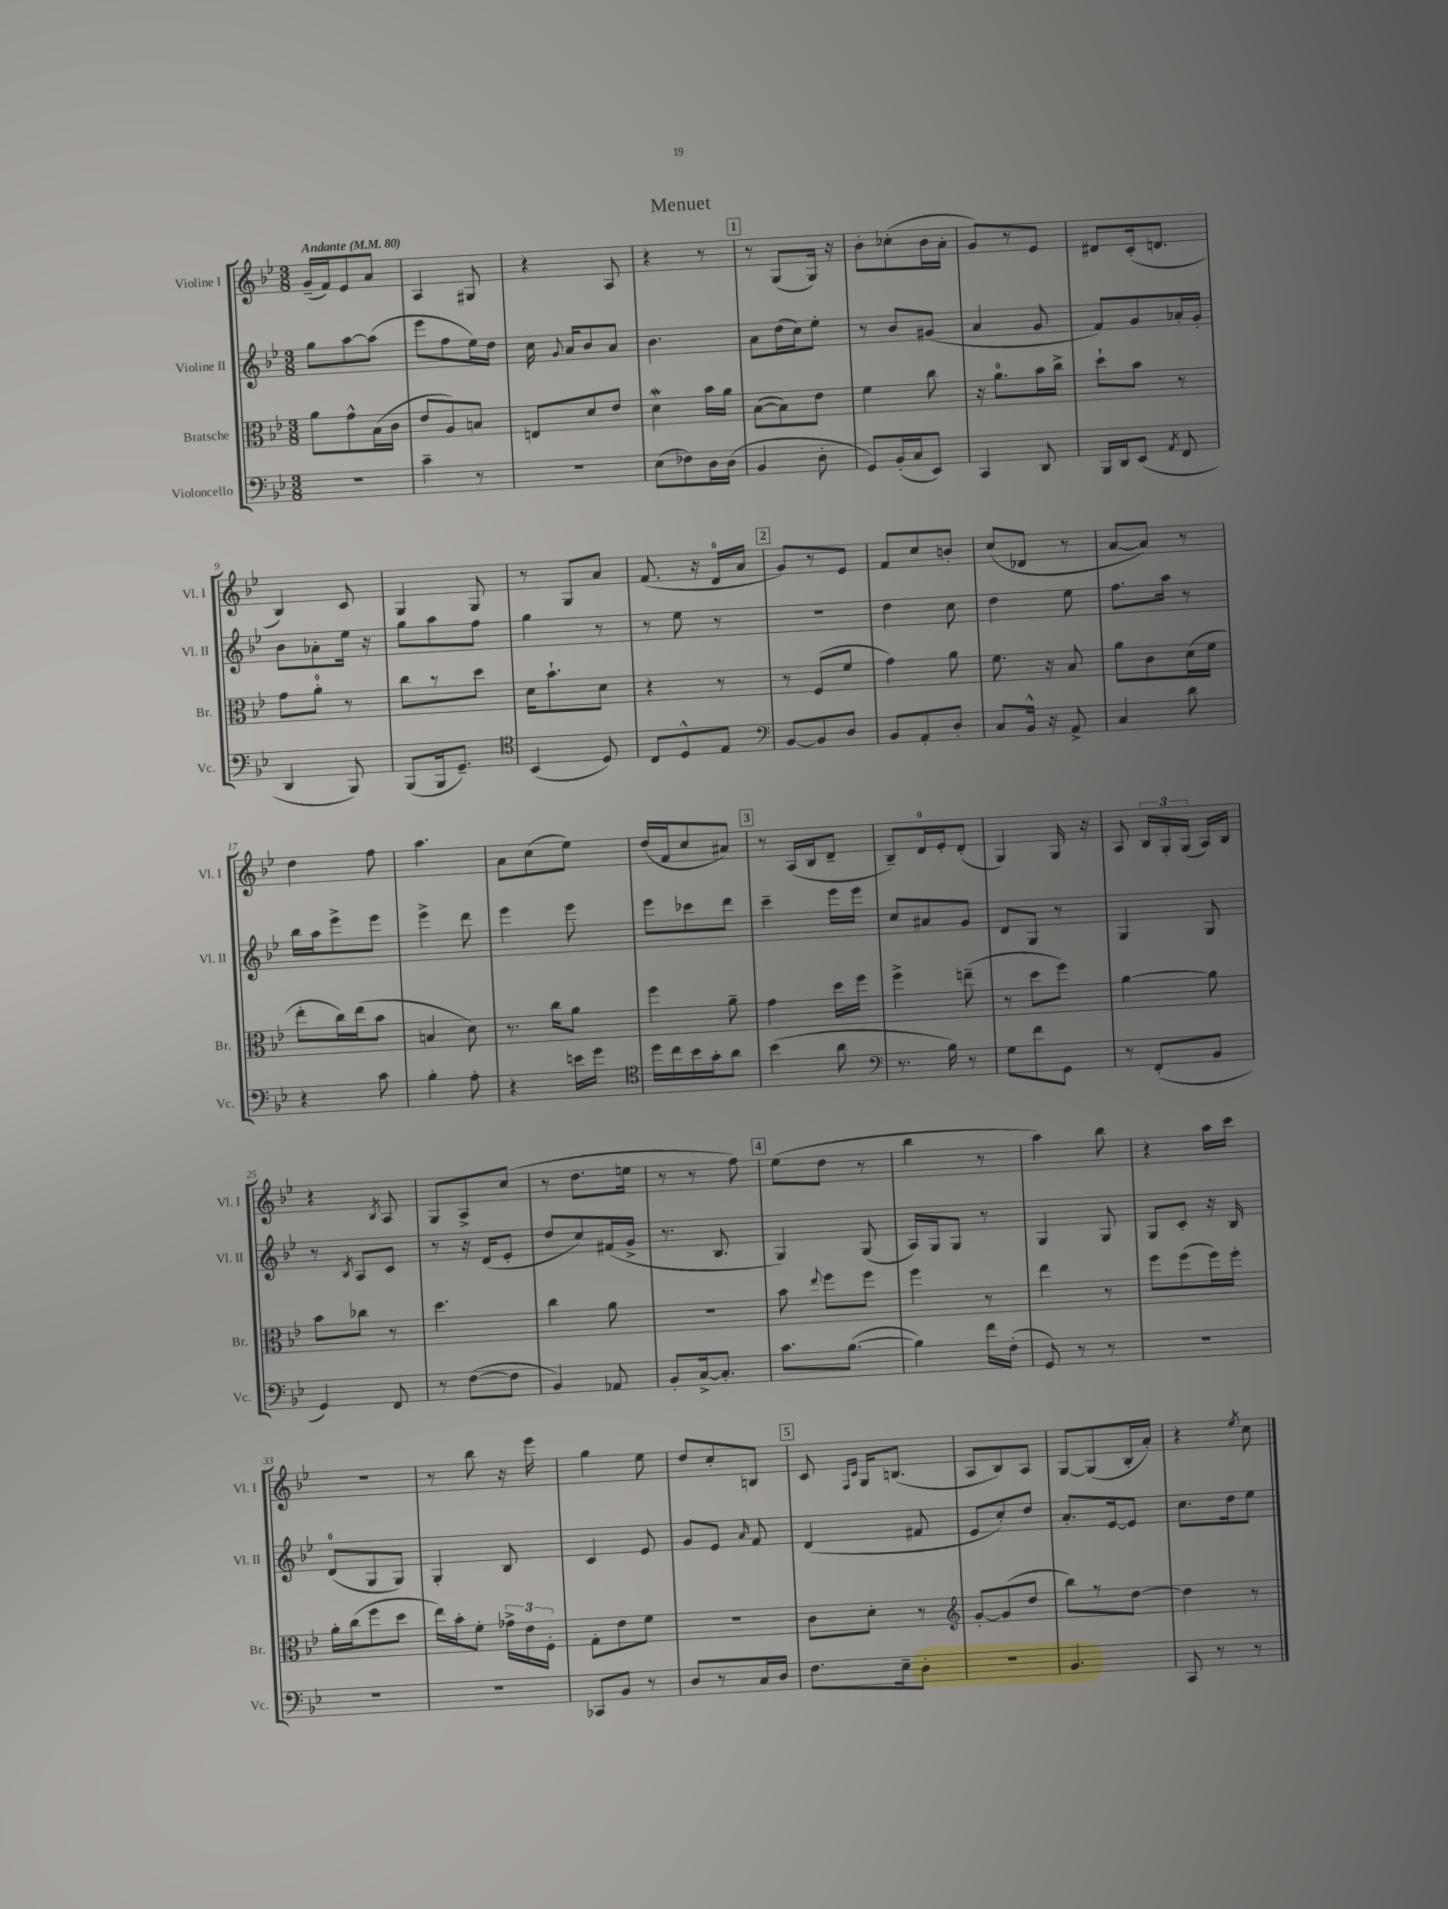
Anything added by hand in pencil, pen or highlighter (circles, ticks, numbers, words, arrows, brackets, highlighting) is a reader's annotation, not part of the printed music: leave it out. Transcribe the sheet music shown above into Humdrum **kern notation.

**kern	**kern	**kern	**kern
*staff4	*staff3	*staff2	*staff1
*clefF4	*clefC3	*clefG2	*clefG2
*k[b-e-]	*k[b-e-]	*k[b-e-]	*k[b-e-]
*M3/8	*M3/8	*M3/8	*M3/8
*MM80	*MM80	*MM80	*MM80
4.r	8a\L	8gg\L	(16g~/LL
.	.	.	16f/J)
.	8g^^\	[8aa\	8e-/
.	(16B-\L	(8aa\]J	8a/J
.	16c\JJ	.	.
=	=	=	=
4c~\	8e-/L	8eee-\L	4A/
.	8A/)	8ff\	.
8r	8B/J	16ee-\L)	8G#/
.	.	16dd\JJ	.
=	=	=	=
4.r	8E/L	16cc\	4r
.	.	8qqg/	.
.	.	16a/LK	.
.	8d/	8b-/	.
.	8e-/J	8a/J	8A/
=	=	=	=
(8E-\L	4d\	4.b-\	4r
8F-\)	.	.	.
16D\L	16b-\LL	.	8r
(16D\JJ	16a\JJ	.	.
=	=	=	=
4BB-/	([8B-\L	8a\L	8r
.	8B-\])	(16dd\L	(8G/L
.	.	16cc\J)	.
8D'\	8e-\J	8ee-'\J	16G/Jk)
.	.	.	16r
=	=	=	=
8GG/L)	4f\	8r	8b-'\L
(16BB-'/L	.	8b-/L	(8cc-'\
16C/J	.	.	.
8EE-/J)	8cc\	(8g#/J	16b-\L
.	.	.	16a'\JJ
=	=	=	=
4CC/	16r	4a/	8g/L)
.	8.a\L	.	.
.	.	.	8r
8DD/	16b-\L	8g/	8e-/J
.	16cc^\JJ	.	.
=	=	=	=
16BBB-/LL	8dd`\L	8f/L)	8d#/L
16DD/J	.	.	.
(8EE-/J	8b-\J	8g/	(16c'/k
.	.	.	8.d/J
8qAA/	.	.	.
8FF/	8r	16a-'/L	.
.	.	16g'/JJ	.
=	=	=	=
4DD/	8g\L	8b-\L	4B-/)
.	8a'\J	8a-'\	.
8BBB-/)	8r	16ee-\Jk	8c/
.	.	16r	.
=	=	=	=
(8BBB-/L	8cc\L	8gg\L	4G/
16BBB-/k	8r	8aa\	.
8.GG~/J)	.	.	.
.	8dd\J	8ff\J	8G/
=	=	=	=
*clefC4	*	*	*
(4BB-/	16d\LK	4gg\	8r
.	8.b-`\	.	.
.	.	.	8G/L
8D/)	8d\J	8r	8a/J
=	=	=	=
8C/L	4r	8r	(8.f/
8D^^/	.	8ee-\	.
.	.	.	16r
8E-/J	8r	8r	16d/LL
.	.	.	16a/JJ
=	=	=	=
*clefF4	*	*	*
[8BB-/L	8r	4.r	8g/L)
8BB-/]	(8F/L	.	8r
8D/J	8f/J	.	8e-/J
=	=	=	=
8BB-/L	4g\)	4dd\	8f/L
8AA'/	.	.	8cc/
8D'/J	8a\	8cc\	8b'/J
=	=	=	=
8C/L	8.f\	4dd\	(8cc/L
16BB-^^/Jk	.	.	8d-/J
16r	16r	.	.
8AA^/	8B-/	8ee-\	8r
=	=	=	=
4C/	8a\L	8.ff\L	[8a/L
.	8c\	.	8a/]J)
.	.	16aa\Jk	.
8d\	(16d\L	8r	8r
.	16f\JJ	.	.
=	=	=	=
4r	8ee-'\L	16bb-\LL	4dd\
.	.	16aa\J	.
.	16cc\L)	8eee-^\	.
.	(16ee-\J	.	.
8c\	8b-\J	8eee-\J	8ff\
=	=	=	=
4B-'\	4B/	4eee-^\	4.aa\
8A'\	8d\)	8ddd\	.
=	=	=	=
4r	8.r	4eee-\	8a\L
.	.	.	(8cc\
.	16cc\LK	.	.
16e\LL	8a\J	8eee-\	8ee-\J)
16g\JJ	.	.	.
=	=	=	=
*clefC4	*	*	*
16dd\LL	4ff\	8eee-\L	(16dd/LL
16cc\	.	.	16f/J
16b-\	.	8ccc-\	8cc/
16g'\J	.	.	.
8a\J	8a~\	8ddd\J	8a#/J)
=	=	=	=
(4b-\	4g\	4ccc~\	8r
.	.	.	(16A/LL
.	.	.	16B-/J
8a\	16dd\LL	16eee-\LL	8d~/J
.	16ff\JJ	16eee-\JJ	.
=	=	=	=
*clefF4	*	*	*
8.r	4ff^\	8cc/L	8B-~/L)
.	.	8a#/	16d/L
16B-\)	.	.	16e-'/J
8r	(8ee~\	8g/J	(8d'/J
=	=	=	=
8G\L	8r	8d/L	4G/)
8f\	8dd\L	8G/J	.
8GG\J	8ff\J)	8r	16G/
.	.	.	16r
=	=	=	=
8r	[4a\	4G/	8A/
(8FF'/L	.	.	24B-/LL
.	.	.	24G'/
.	.	.	(24G/JJ
8BB-/J	8a\]	8G/	16A/LL)
.	.	.	16B-/JJ
=	=	=	=
4GG/)	8b-\L	8r	4r
.	.	8qB-/	.
.	8cc-\J	8A/L	.
.	.	.	8qB-/
8FF/	8r	8c/J	8A/
=	=	=	=
8r	4.dd\	8r	8G/L
([8F\L	.	16r	8A^/
.	.	(16d/LK	.
8F\]J	.	8e-'/J	(8cc/J
=	=	=	=
4BB-/)	4cc\	8dd/L	8r
.	.	8cc/)	8.dd\L
8AA-/	8a\	(16f#/L	.
.	.	16g^/JJ	16ee\Jk
=	=	=	=
8BB-'/L	4.r	8.r	8r
[16C^/k	.	.	8r
8.C'/]J	.	8.B-/	.
.	.	.	8ff\)
=	=	=	=
8.c\L	8b-\	4G/)	(8ee-\L
.	8qqee-/	.	.
.	8ff\L	.	8dd\J
([8.B-\J	.	.	.
.	8ff\J	(8G/	8r
=	=	=	=
4B-\])	4ff\	16A/LL)	4bb-\
.	.	16G/J	.
.	.	8G/J	.
16f\LL	8r	8r	8r
(16F'\JJ	.	.	.
=	=	=	=
8GG/)	4ee-\	4G/	4aa\)
8r	.	.	.
8r	8r	8G/	8bb-\
=	=	=	=
4.r	8ff\L	8G/L	4r
.	(8ff\	8c'/J	.
.	16ff\L)	16r	16aa\LL
.	16ff'\JJ	16B-/	16ccc\JJ
=	=	=	=
4.r	16a'\LL	(8d/L	4.r
.	(16cc\J	.	.
.	8ff\	8G/	.
.	8dd\J	8G/J)	.
=	=	=	=
4.r	16ee-\LL)	4G'/	8r
.	16b-'\J	.	.
.	8f'\J	.	8bb-\
.	24g-^\LL	8B-/	16r
.	24e-\	.	.
.	.	.	16eee-\
.	24F'\JJ	.	.
=	=	=	=
8CC-/L	8G'\L	4c/	4gg\
8BB-/J	8e-\	.	.
8r	8f\J	8e-/	8ee-\
=	=	=	=
8D/L	4.r	8g/L	8dd/L
8r	.	8e-/J	8cc'/
.	.	16qqa/	.
16C/L	.	8f/	8B/J
16D/JJ	.	.	.
=	=	=	=
8.F\L	8c\L	(4d/	8c/
.	.	.	16qqF/LL
.	.	.	16qqc/JJ
.	8d'\J	.	16G/LK
16E-~\k	.	.	(8.B/J
8D'\J	8r	8f#/	.
=	=	=	=
*	*clefG2	*	*
4.r	[8g'/L	8e-/L	8A/L
.	(8g/]	8cc'/)	8B-/)
.	8dd/J	8dd/J	8A/J
=	=	=	=
4.BB-/	8bb-\L)	8.a'/L	[8G/L
.	8r	.	(8G/]
.	.	[16e-/k	.
.	[8dd\J	8e-/]J	16B-'/L
.	.	.	16a'/JJ)
=	=	=	=
8CC/	4dd\]	8.cc\L	4r
8r	.	.	.
.	.	16dd\k	.
.	.	.	8qee-/
8r	8r	8ee-\J	8cc\
==	==	==	==
*-	*-	*-	*-
